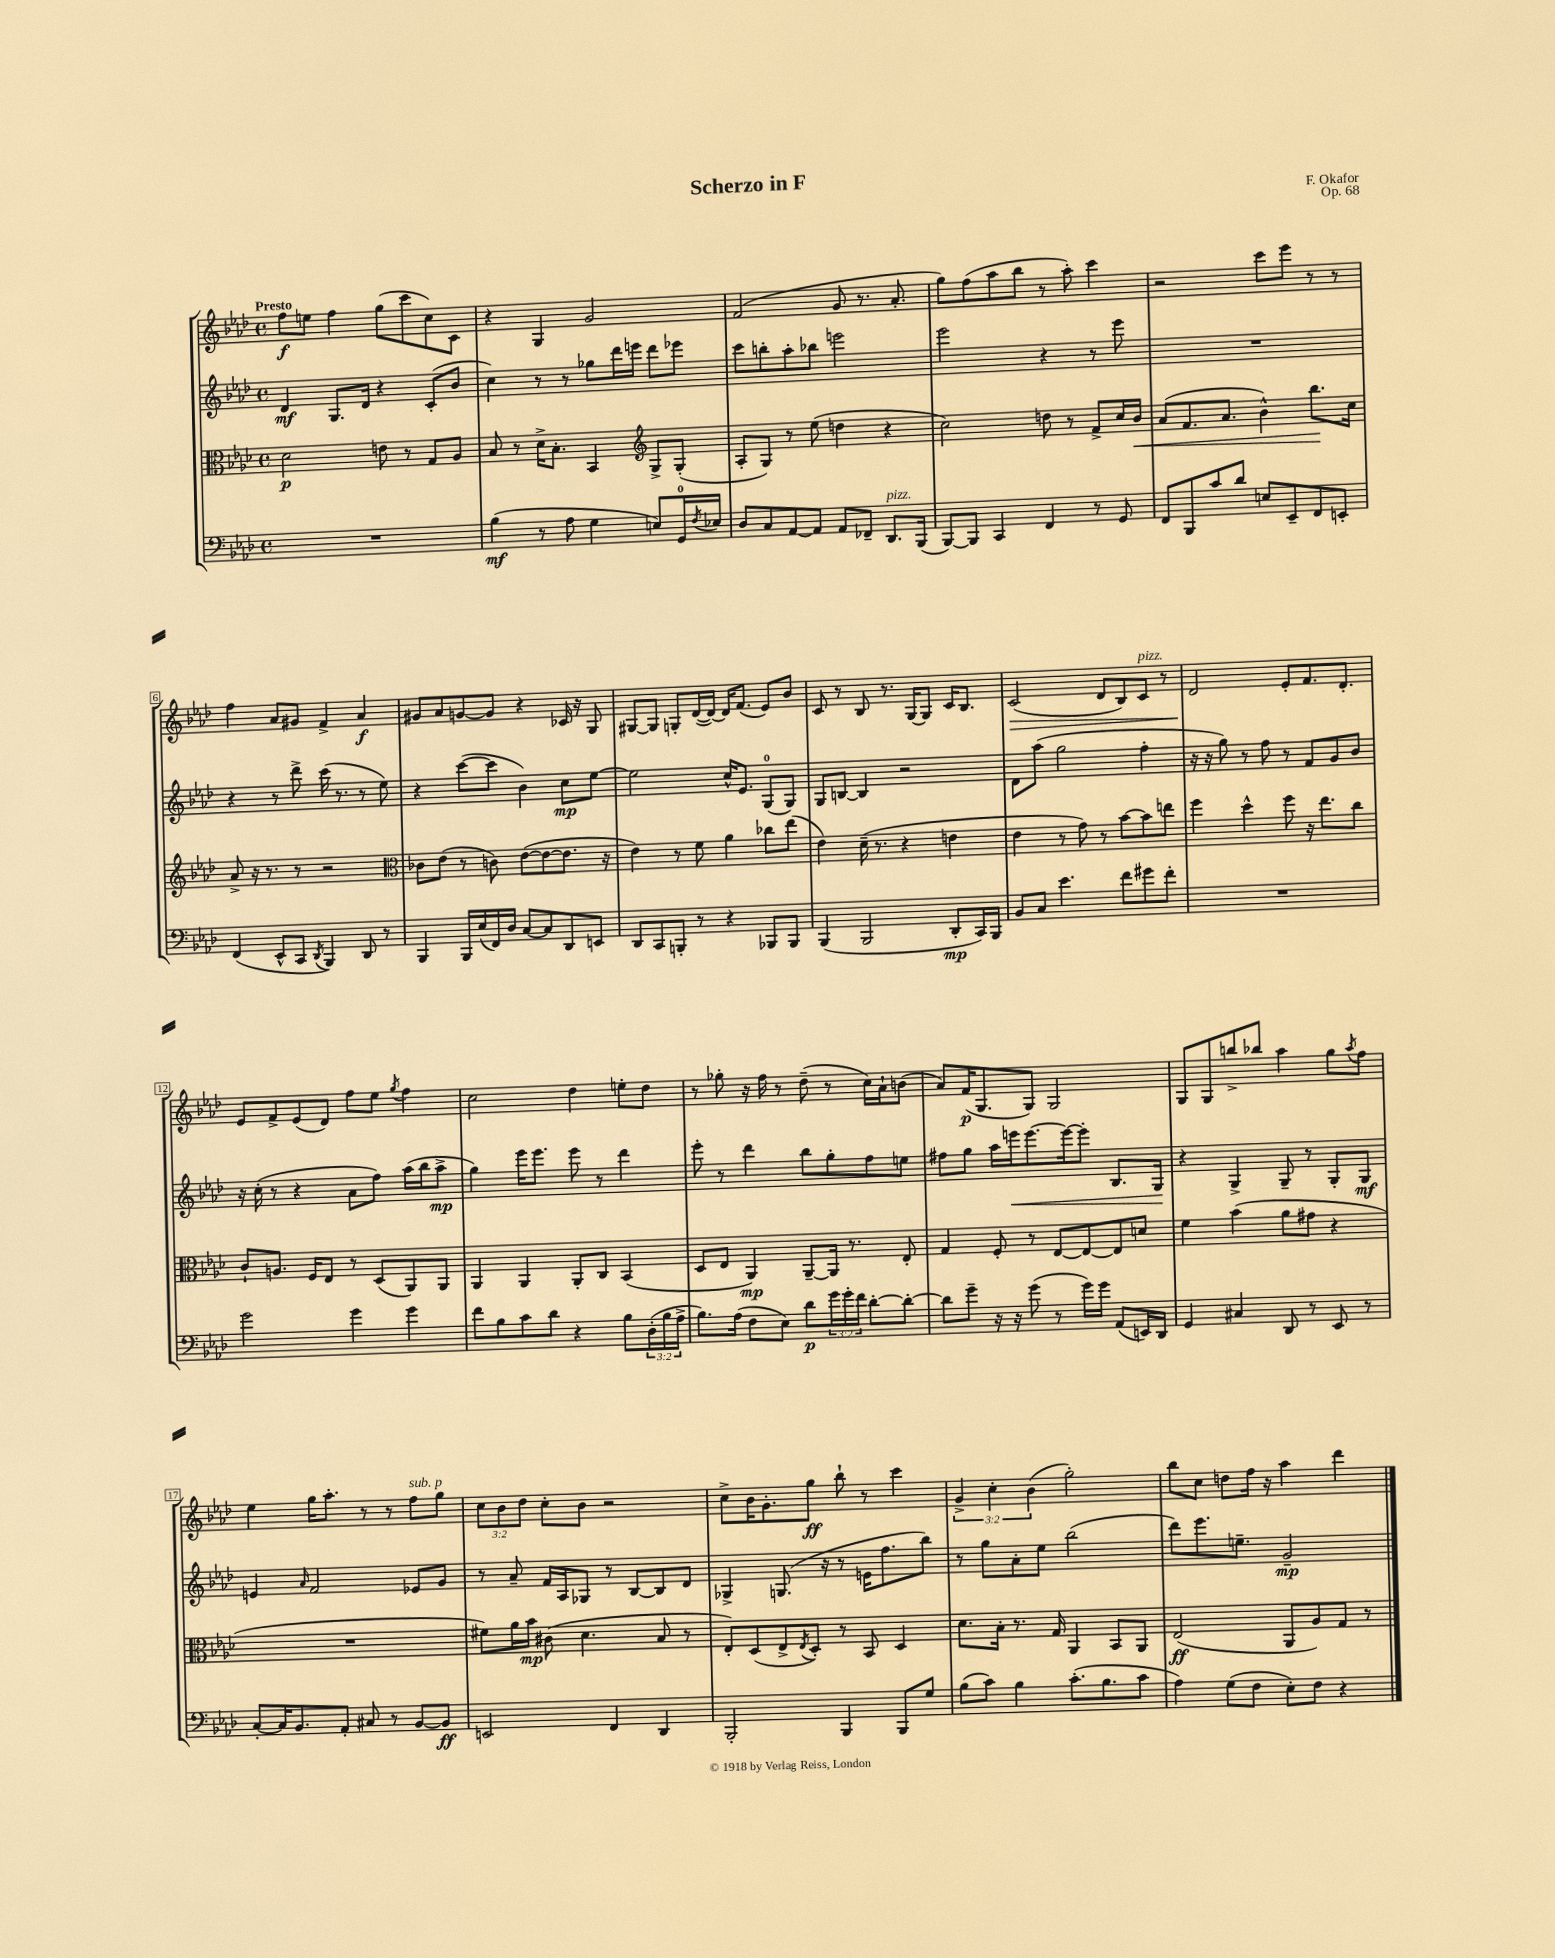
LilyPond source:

\header { title = "Scherzo in F" composer = "F. Okafor" opus = "Op. 68" }
<<
\new StaffGroup <<
\new Staff = "s0" {
    \clef treble \key aes \major \defaultTimeSignature \time 4/4 \override Staff.TupletNumber.text = #tuplet-number::calc-fraction-text \tempo "Presto"
    f''8\f e''8 f''4 g''8( c'''8 c''8) c'8 |
    r4 g4 g'2 |
    f'2( g'8 r8. aes'8.-. |
    g''8) f''8( aes''8 bes''8 r8 aes''8-.) c'''4 |
    r2 c'''8 ees'''8 r8 r8 |
    f''4 aes'8 gis'8 f'4-> aes'4\f |
    gis'8 aes'8 g'8~ g'8 r4 ces'16 r16 g8 |
    gis8~ gis8 g8-. des'16~( des'16~) des'16 f'8.( ees'8) bes'8 |
    c'8 r8 bes8 r8. g16~ g8 c'16 bes8. |
    c'2\>( des'8 bes8) c'8^\markup { \italic "pizz." } r8 |
    des'2\! ees'8-. f'8. des'8.-. |
    ees'8 f'8-> ees'8( des'8) f''8 ees''8 \acciaccatura { g''8 } f''4 |
    c''2 des''4 e''8-. des''8 |
    r8 ges''8-. r16 f''16 r8 des''8--( r8 c''16) aes'16-! b'8( |
    aes'8) f'16\p( g8. g8) g2 |
    g8 g8 b''8-> bes''8 aes''4 g''8 \acciaccatura { aes''8 } f''8 |
    ees''4 g''16 aes''8.-. r8 r8 f''8^\markup { \italic "sub. p" } g''8 |
    \tuplet 3/2 { c''8 bes'8 des''8 } c''8-. bes'8 r2 |
    c''8-> bes'16 g'8.-. g''8\ff bes''8-! r8 c'''4 |
    \tuplet 3/2 { g'4-> c''4-. bes'4( } g''2-.) |
    bes''8 c''8 d''8 f''16 r16 aes''4 des'''4 \bar "|." |
}
\new Staff = "s1" {
    \clef treble \key aes \major \defaultTimeSignature \time 4/4
    des'4\mf g8. des'16 r4 c'8-.( bes'8 |
    c''4) r8 r8 ges''8 des'''16 e'''16 des'''8 ees'''8 |
    c'''8 b''8-. aes''8-. bes''8 e'''2 |
    ees'''2 r4 r8 ees'''8 |
    R1 |
    r4 r8 des'''8-> c'''16( r8. r8 ees''8) |
    r4 c'''8~( c'''8 bes'4) c''8\mp ees''8~ |
    ees''2 c''16-^ ees'8. g8-0( g8) |
    g8 b8~ b4 r2 |
    des'8 aes''8( g''2 f''4-. |
    r16 r16 g''8) r8 f''8 r8 f'8 g'8 bes'8 |
    r16 c''16-.( r8 r4 aes'8 f''8) aes''16( bes''16 aes''8->\mp |
    g''4) ees'''16 ees'''8. ees'''8 r8 des'''4 |
    ees'''8-. r8 des'''4 bes''8 g''8-. f''8 e''8 |
    fis''8 g''8 aes''16 e'''16\< e'''8.~ e'''16~ e'''8-. bes8. g16\! |
    r4 g4-> g8-- r8 g8-. g8\mf |
    e'4 \grace { aes'16 } f'2 ees'8 g'8 |
    r8 aes'8-- f'16 aes16 ges8 r8 bes8~ bes8 des'8 |
    ges4-> g8.( r16 r8 e'16 f''8. bes''8) |
    r8 g''8 aes'8-. ees''8 bes''2( |
    des'''8) ees'''8. e''8.-- g'2--\mp \bar "|." |
}
\new Staff = "s2" {
    \clef alto \key aes \major \defaultTimeSignature \time 4/4
    des'2\p e'8 r8 g8 aes8 |
    bes8 r8 des'16-> bes8.-. bes,4 \clef treble g8-> g8-.( |
    aes8-. g8) r8 ees''8( d''4 r4 |
    c''2) d''8 r8 f'8-> c''16 bes'16\< |
    aes'8( f'8. aes'8. bes'4-^) bes''8.\! c''16 |
    aes'8-> r16 r8. r8 r2 |
    \clef alto ces'8 ees'8( r8 c'8) ees'8~( ees'8~ ees'8. r16 |
    ees'4) r8 f'8 aes'4 ces''8 ees''8( |
    ees'4) des'16--( r8. r4 e'4 |
    ees'4 r8 g'8) r8 bes'8~ bes'8 e''8 |
    f''4 des''4-^ f''8 r16 ees''8. c''8 |
    c'8-! a8. f16 ees8 r8 des8( aes,8) aes,8 |
    aes,4 aes,4 aes,8-. c8 bes,4( |
    des8 ees8 aes,4\mp) aes,8~-- aes,16 r8. ees8-. |
    g4 f8-. r8 ees8~ ees8~ ees8 d'8 |
    f'4 bes'4( aes'8 gis'8 r4 |
    R1 |
    fis'8) aes'16 bes'16\mp cis'8( des'4. bes8 r8 |
    ees8-.) des8( ees8-> \acciaccatura { ees8 } des8-.) r8 bes,8 des4 |
    des'8. bes16-. r8. g16 aes,4 bes,8 aes,8 |
    ees2\ff( aes,8 aes8) g8 r8 \bar "|." |
}
\new Staff = "s3" {
    \clef bass \key aes \major \defaultTimeSignature \time 4/4 \override Staff.TupletNumber.text = #tuplet-number::calc-fraction-text
    R1 |
    bes4\mf( r8 aes8 g4 e8) g,16-0 \acciaccatura { f8 } ees16 |
    des8 c8 aes,8~ aes,8 aes,8 fes,8-- des,8.^\markup { \italic "pizz." } bes,,16( |
    bes,,8~) bes,,8 c,4 f,4 r8 g,8 |
    f,8 bes,,8 c'8 des'8 e8 ees,8-- f,8 e,8-. |
    f,4( ees,8-^ c,8 \acciaccatura { des,8 } bes,,4) des,8 r8 |
    bes,,4 bes,,16 ees16( f,16) des16 c8~ c8 des,8 e,8 |
    des,8 c,8 b,,8-. r8 r4 bes,,8 bes,,8 |
    bes,,4( bes,,2 des,8-.\mp c,16) bes,,16 |
    bes,8 c8 ees'4. f'8 gis'8 f'8-. |
    R1 |
    g'2 g'4 g'4 |
    f'8 bes8 c'8 des'8 r4 bes8 \tuplet 3/2 { des16-.( bes16 aes16-> } |
    bes8.) aes16( f8 ees8) des'8\p \tuplet 3/2 { g'16 g'16-. f'16 } des'8~-. des'8~-. |
    des'8 g'8-- r16 r16 g'8( r8 g'16) g'16 aes,8( e,16) des,16 |
    g,4 cis4 des,8 r8 ees,8 r8 |
    c8~-. c16 bes,8. aes,8-. cis8 r8 bes,8~ bes,8\ff |
    e,2 f,4 des,4 |
    bes,,2-. bes,,4 bes,,8 g8 |
    bes8( c'8) bes4 c'8.-.( bes8. c'8 |
    aes4) g8( f8 ees8-.) f8 r4 \bar "|." |
}
>>
>>
\layout { \context { \Score \override BarNumber.stencil = #(make-stencil-boxer 0.1 0.3 ly:text-interface::print) } }
